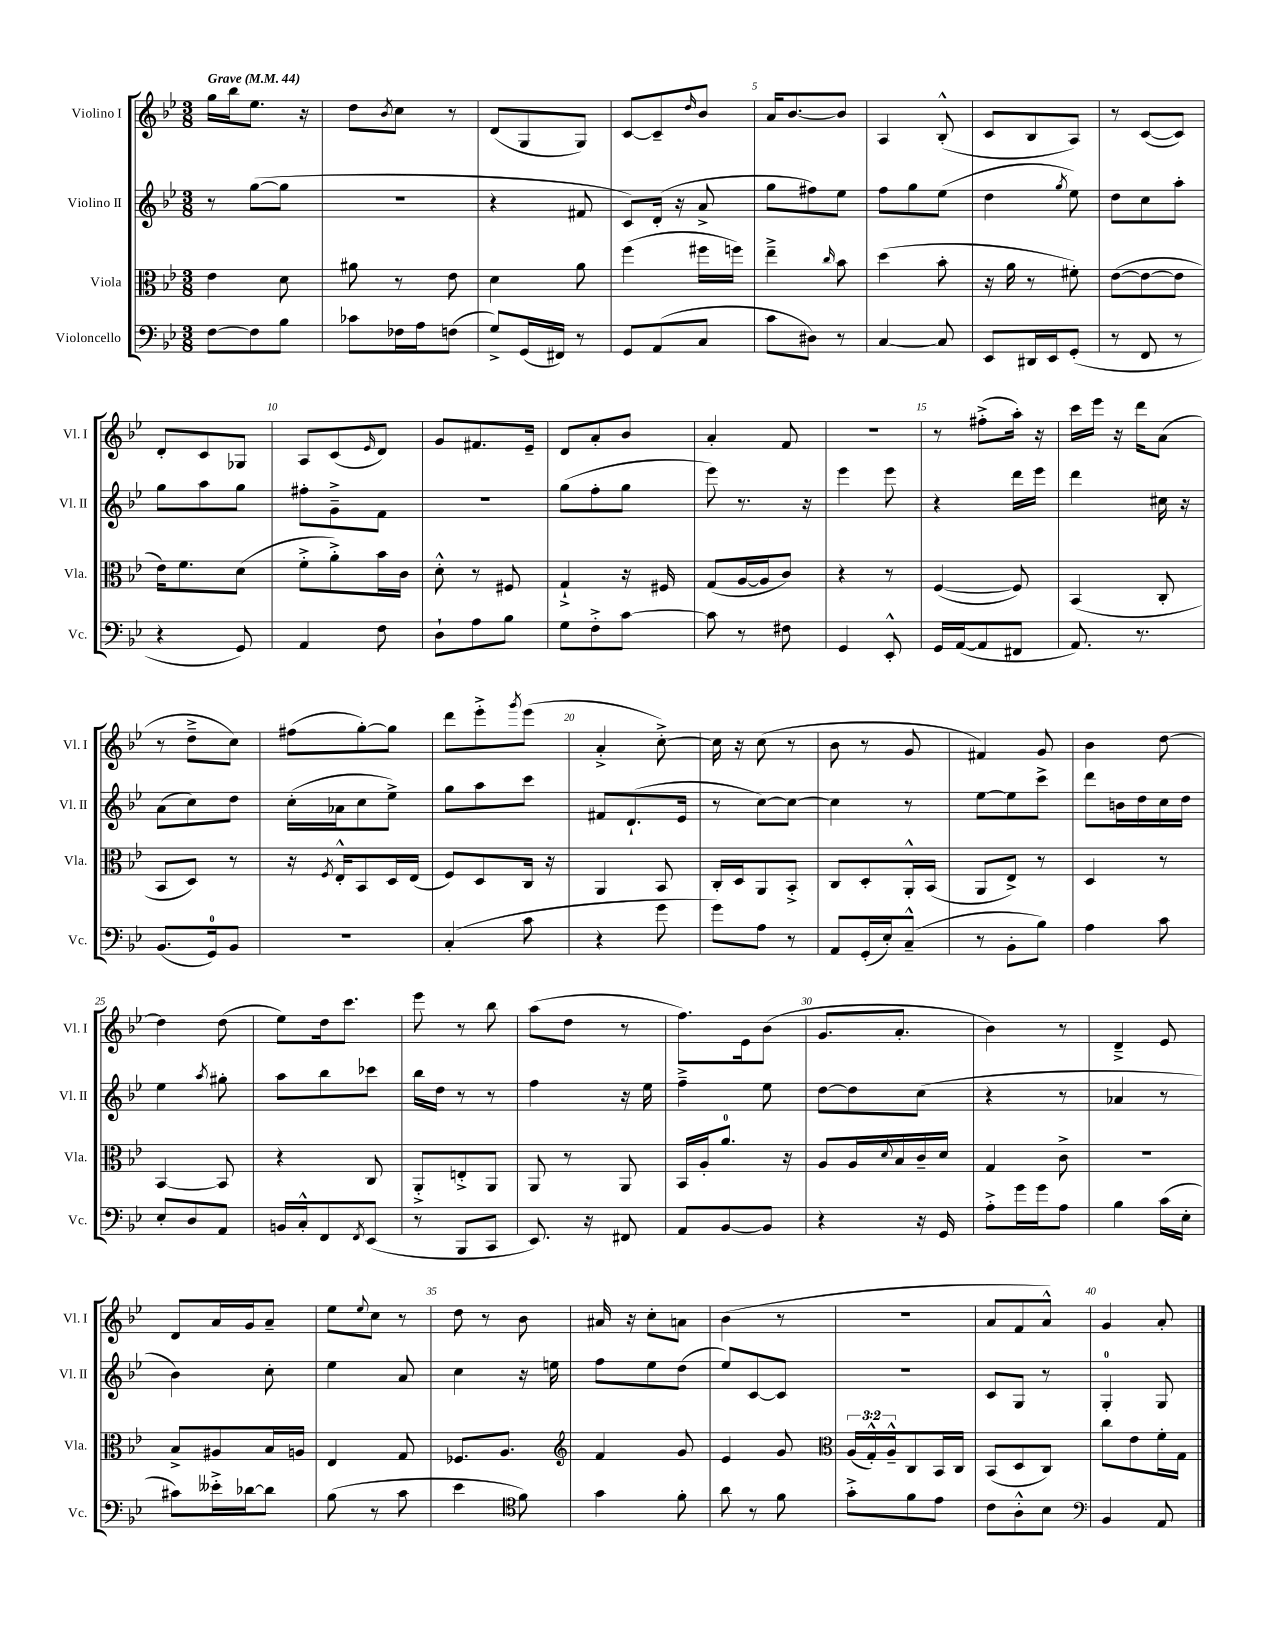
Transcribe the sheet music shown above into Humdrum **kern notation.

**kern	**kern	**kern	**kern
*part4	*part3	*part2	*part1
*staff4	*staff3	*staff2	*staff1
*I"Violoncello	*I"Viola	*I"Violino II	*I"Violino I
*I'Vc.	*I'Vla.	*I'Vl. II	*I'Vl. I
*clefF4	*clefC3	*clefG2	*clefG2
*k[b-e-]	*k[b-e-]	*k[b-e-]	*k[b-e-]
*M3/8	*M3/8	*M3/8	*M3/8
*MM44	*MM44	*MM44	*MM44
=1	=1	=1	=1
!	!	!	!LO:TX:a:B:t=Grave
[8F\L	4e-\	8r	16gg\LL
.	.	.	16bb-\J
8F\]	.	([8gg\L	8.ee-\J
8B-\J	8d\	8gg\J]	.
.	.	.	16r
=2	=2	=2	=2
8c-X\L	8a#X\	4.r	8dd\L
.	.	.	8qb-/
16F-X\L	8r	.	8cc\J
16A\J	.	.	.
(8Fn\J	8e-\	.	8r
=3	=3	=3	=3
8G^/L)	4d\	4r	(8d/L
(16GG/L	.	.	8G/
16FF#X/JJ)	.	.	.
8r	8a\	8f#X/	8G/J)
=4	=4	=4	=4
8GG/L	(4ff\	8c/L)	[8c/L
(8AA/	.	(16d'/Jk	8c~/]
.	.	16r	.
.	.	.	16qqdd/
8C/J	16ff#X\LL	8a^/	8b-/J
.	16ffn\JJ)	.	.
=5	=5	=5	=5
8c\L	4ee-~^\	8gg\L	16a/KL
.	.	.	[8.b-/
8D#X\J)	.	8ff#X\)	.
.	16qqcc/	.	.
8r	8b-\	8ee-\J	8b-/J]
=6	=6	=6	=6
[4C/	(4dd\	8ff\L	4A/
.	.	8gg\	.
8C/]	8b-'\	(8ee-\J	(8B-'^^/
=7	=7	=7	=7
8EE-/L	16r	4dd\	8c/L
.	16a\	.	.
16DD#X/L	8r	.	8B-/
16EE-/J	.	.	.
.	.	8qgg/	.
(8GG'/J	8f#X'\)	8ee-\)	8A/J)
=8	=8	=8	=8
8r	([8e-\L	8dd\L	8r
8FF/	8e-\_	8cc\	([8c/L
8r	8e-\J]	8aa'\J	8c/J])
!!LO:LB:g=z
=9	=9	=9	=9
4r	16e-\KL)	8gg\L	8d'/L
.	8.f\	.	.
.	.	8aa\	8c/
8GG/)	(8d\J	8gg\J	8G-X/J
=10	=10	=10	=10
4AA/	8f'^\L	8ff#X'\L	8A/L
.	8a'^\)	8g~^\	(8c/
.	.	.	16qqe-/
8F\	16b-\L	8f\J	8d/J)
.	16c\JJ	.	.
=11	=11	=11	=11
8D`\L	8d'^^\	4.r	8g/L
8A\	8r	.	8.f#X/
8B-\J	8F#X/	.	.
.	.	.	16e-~/Jk
=12	=12	=12	=12
8G\L	4G`^/	(8gg\L	8d/L
8F'^\	.	8ff'\	8a'/
[8c\J	16r	8gg\J	8b-/J
.	16F#X/	.	.
=13	=13	=13	=13
8c\]	(8G/L	8eee-\)	4a'/
8r	[16A/L	8.r	.
.	16A/J]	.	.
8F#X\	8c/J)	.	8f/
.	.	16r	.
=14	=14	=14	=14
4GG/	4r	4eee-\	4.r
8EE-'^^/	8r	8eee-\	.
=15	=15	=15	=15
16GG/LL	([4F/	4r	8r
([16AA/J	.	.	.
8AA/]	.	.	(8ff#X'^\L
8FF#X/J	8F/])	16ddd\LL	16aa'\Jk)
.	.	16eee-\JJ	16r
=16	=16	=16	=16
8.AA/)	(4BB-/	4ddd\	16ccc\LL
.	.	.	16eee-\JJ
.	.	.	16r
8.r	.	.	16ddd\KL
.	8C'/	16cc#X\	(8a\J
.	.	16r	.
!!LO:LB:g=z
=17	=17	=17	=17
(8.BB-/L	8BB-/L	(8a\L	8r
.	8D/J)	8cc\)	8dd~^\L
16GG/k)	.	.	.
8BB-/J	8r	8dd\J	8cc\J)
=18	=18	=18	=18
4.r	16r	(16cc'\LL	(8ff#X\L
.	8qF/	.	.
.	16E-'^^/KL	16a-X\J	.
.	8BB-/	8cc\	[8gg'\)
.	16D/L	8ee-^\J)	8gg\J]
.	(16E-/JJ	.	.
=19	=19	=19	=19
(4C'/	8F/L)	8gg\L	8ddd\L
.	8D/	8aa\	8eee-'^\
.	.	.	8qggg/
8c\	16C/Jk	8ccc\J	(8eee-\J
.	16r	.	.
=20	=20	=20	=20
4r	4AA/	8f#X/L	4a'^/
.	.	(8.d`/	.
8g\	8BB-/	.	[8cc'^\)
.	.	16e-/Jk	.
=21	=21	=21	=21
8g\L)	16C'/LL	8r	16cc\]
.	16D/J	.	16r
8A\J	8AA/	[8cc\L)	(8cc\
8r	8BB-'^/J	8cc\J_	8r
=22	=22	=22	=22
8AA/L	8C/L	4cc\]	8b-\
(16GG'/L	8D'/	.	8r
16E-'/J)	.	.	.
(8C~^^/J	16AA'^^/L	8r	8g/
.	(16BB-/JJ	.	.
=23	=23	=23	=23
8r	8AA/L	[8ee-\L	4f#X/)
8BB-'\L	8E-^/J)	8ee-\]	.
8B-\J)	8r	8ccc^\J	8g/
=24	=24	=24	=24
4A\	4D/	8ddd\L	4b-\
.	.	16bn\L	.
.	.	16dd\	.
8c\	8r	16cc\	[8dd\
.	.	16dd\JJ	.
!!LO:LB:g=z
=25	=25	=25	=25
8E-'/L	[4BB-/	4ee-\	4dd\]
8D/	.	.	.
.	.	8qaa/	.
8AA/J	8BB-/]	8gg#X'\	(8dd\
=26	=26	=26	=26
16BBn/LL	4r	8aa\L	8ee-\L)
16C'^^/J	.	.	.
8FF/	.	8bb-\	16dd\k
.	.	.	8.ccc\J
8qFF/	.	.	.
(8EE-/J	8C/	8ccc-X\J	.
=27	=27	=27	=27
8r	8AA'^/L	16bb-\LL	8eee-\
.	.	16dd\JJ	.
8BBB-/L	8En'^/	8r	8r
8CC/J	8AA/J	8r	8bb-\
=28	=28	=28	=28
8.EE-/)	8AA/	4ff\	(8aa\L
.	8r	.	8dd\J
16r	.	.	.
8FF#X/	8AA/	16r	8r
.	.	16ee-\	.
=29	=29	=29	=29
8AA/L	16BB-/LL	4ff~^\	8.ff\L)
.	16A'/J	.	.
[8BB-/	8.a/J	.	.
.	.	.	16e-\k
8BB-/J]	.	8ee-\	(8b-\J
.	16r	.	.
=30	=30	=30	=30
4r	8A/L	[8dd\L	8.g/L
.	16A/L	8dd\]	.
.	8qqd/	.	.
.	16B-/	.	8.a'/J
16r	16c~/	(8cc\J	.
16GG/	16d/JJ	.	.
=31	=31	=31	=31
8A'^\L	4G/	4r	4b-\)
16g\L	.	.	.
16g\J	.	.	.
8A\J	8c^\	8r	8r
=32	=32	=32	=32
4B-\	4.r	4a-X/	4d~^/
(16c\LL	.	8r	8e-/
16E-'\JJ	.	.	.
!!LO:LB:g=z
=33	=33	=33	=33
8c#X\L)	8B-^/L	4b-\)	8d/L
16e--X'^\L	8A#X/	.	16a/L
[16d-X\J	.	.	16g/J
8d-\J]	16B-/L	8cc'\	8a~/J
.	16An/JJ	.	.
=34	=34	=34	=34
(8B-\	4E-/	4ee-\	8ee-\L
.	.	.	8qqee-/
8r	.	.	8cc\J
8c\	8G/	8a/	8r
=35	=35	=35	=35
4e-\	8.F-X/L	4cc\	8dd\
.	.	.	8r
.	8.A/J	.	.
*clefC4	*	*	*
8f\)	.	16r	8b-\
.	.	16een\	.
=36	=36	=36	=36
*	*clefG2	*	*
4g\	4f/	8ff\L	16a#X/
.	.	.	16r
.	.	8ee-\	8cc'\L
8f'\	8g/	(8dd\J	8an\J
=37	=37	=37	=37
8a\	4e-/	8ee-/L)	(4b-\
8r	.	[8c/	.
8f\	8g/	8c/J]	8r
=38	=38	=38	=38
*	*clefC3	*	*
8g'^\L	(24A/LL	4.r	4.r
.	24G'^^/)	.	.
.	24A~^^/J	.	.
8f\	8C/	.	.
8e-\J	16BB-/L	.	.
.	16C/JJ	.	.
=39	=39	=39	=39
8c\L	(8BB-/L	8c/L	8a/L
8A'^^\	8D/	8G/J	8f/
8B-\J	8C/J)	8r	8a^^/J)
=40	=40	=40	=40
*clefF4	*	*	*
4BB-/	8cc\L	4G'/	4g/
.	8e-\	.	.
8AA/	16f'\L	8G/	8a'/
.	16G\JJ	.	.
==	==	==	==
*-	*-	*-	*-
